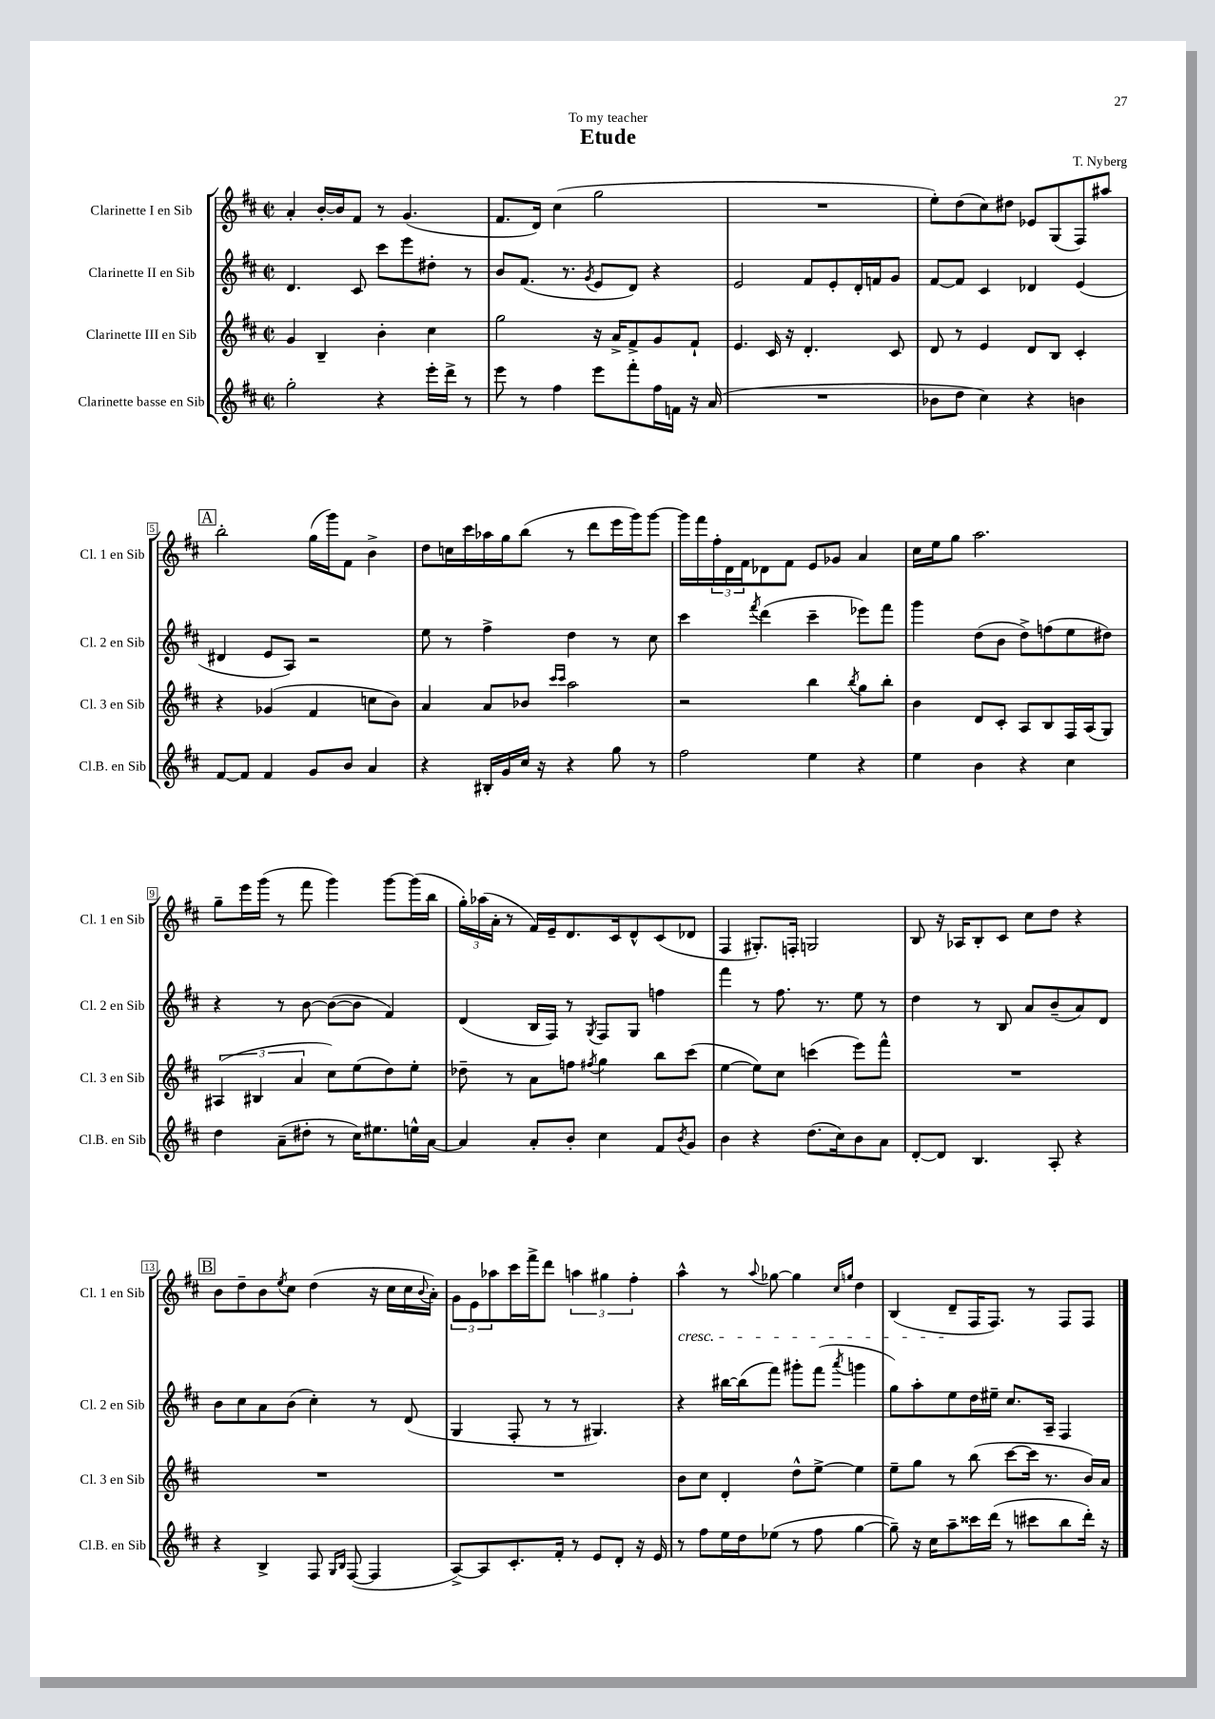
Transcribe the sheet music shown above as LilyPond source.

\header { title = "Etude" composer = "T. Nyberg" dedication = "To my teacher" }
<<
\new StaffGroup <<
\new Staff = "s0" \with { instrumentName = "Clarinette I en Sib" shortInstrumentName = "Cl. 1 en Sib" } {
    \clef treble \key d \major \defaultTimeSignature \time 2/2
    a'4-. b'16~-. b'16 fis'8 r8 g'4.( |
    fis'8. d'16) cis''4( g''2 |
    R1 |
    e''8-.) d''8( cis''8) dis''8 ees'8 g8( fis8) ais''8 |
    \mark \markup { \box "A" } b''2-. g''16( g'''16) fis'8 b'4-> |
    d''8 c''16 cis'''16 aes''16 g''16 b''8( r8 d'''8 e'''16 g'''16) g'''8~ |
    g'''16 fis'''16 \tuplet 3/2 { fis''16-. d'16 fis'16 } des'8 fis'8 e'8 ges'8 a'4 |
    cis''16 e''16 g''8 a''2. |
    g''8-- e'''16 g'''16( r8 fis'''8 g'''4) g'''8~ g'''16( b''16 |
    \tuplet 3/2 { g''16-.) aes''16( a'16-. } r8 fis'16) e'16-- d'8. cis'16 d'8-^ cis'8( des'8 |
    fis4 gis8.-.) f16-. g2 |
    b8 r16 aes16 b8-. cis'8 cis''8 d''8 r4 |
    \mark \markup { \box "B" } b'8 d''8-- b'8 \acciaccatura { e''8 } cis''8 d''4( r16 cis''16 cis''16 \appoggiatura { b'8 } a'16-.) |
    \tuplet 3/2 { g'8 e'8 aes''8 } cis'''16 fis'''16-> d'''8 \tuplet 3/2 { a''4 gis''4 fis''4-. } |
    a''4-^\cresc r8 \appoggiatura { a''8 } ges''8~ ges''4 \grace { cis''16 g''16 } d''4 |
    b4( d'8--\! fis16 fis8.) r8 fis8 fis8 \bar "|." |
}
\new Staff = "s1" \with { instrumentName = "Clarinette II en Sib" shortInstrumentName = "Cl. 2 en Sib" } {
    \clef treble \key d \major \defaultTimeSignature \time 2/2
    d'4. cis'8 cis'''8 e'''8 dis''8-. r8 |
    b'8 fis'8.( r8. \acciaccatura { g'8 } e'8 d'8) r4 |
    e'2 fis'8 e'8-. d'16-. f'16 g'8 |
    fis'8~ fis'8 cis'4 des'4 e'4( |
    \mark \markup { \box "A" } dis'4 e'8 a8) r2 |
    e''8 r8 fis''4-> d''4 r8 cis''8 |
    cis'''4 \acciaccatura { fis'''8 } d'''4( cis'''4-- ees'''8) fis'''8 |
    g'''4 d''8( b'8 d''8->) f''8( e''8 dis''8) |
    r4 r8 b'8~ b'8~( b'8 fis'4) |
    d'4( b16 fis16) r8 \acciaccatura { g8 } fis8 g8 f''4 |
    fis'''4 r8 fis''8. r8. e''8 r8 |
    d''4 r8 b8 a'8 b'8--( a'8) d'8 |
    \mark \markup { \box "B" } b'8 cis''8 a'8 b'8( cis''4-.) r8 d'8( |
    g4 fis8-. r8 r8 gis4.) |
    r4 bis''16~ bis''16( fis'''8) gis'''8-. fis'''8( \acciaccatura { a'''8 } g'''4 |
    g''8) a''8-. e''8 d''16 eis''16-- cis''8. a16-- fis4 \bar "|." |
}
\new Staff = "s2" \with { instrumentName = "Clarinette III en Sib" shortInstrumentName = "Cl. 3 en Sib" } {
    \clef treble \key d \major \defaultTimeSignature \time 2/2
    g'4 b4-- b'4-. cis''4 |
    g''2 r16 a'16-> fis'8-> g'8 fis'8-! |
    e'4. cis'16 r16 d'4.-. cis'8 |
    d'8 r8 e'4 d'8 b8 cis'4-. |
    \mark \markup { \box "A" } r4 ges'4( fis'4 c''8 b'8) |
    a'4 a'8 bes'8 \grace { cis'''16 cis'''16 } a''2 |
    r2 b''4 \acciaccatura { b''8 } g''8 b''8-. |
    b'4 d'8 cis'8-. a8 b8 fis16 a16( g8) |
    \tuplet 3/2 { ais4( bis4 a'4 } cis''8) e''8( d''8) e''8-. |
    des''8-- r8 a'8 f''8 \acciaccatura { fis''8 } g''4 b''8 cis'''8( |
    e''4~ e''8) cis''8 c'''4( e'''8) fis'''8-^ |
    R1 |
    \mark \markup { \box "B" } R1 |
    R1 |
    b'8 cis''8 d'4-. d''8-^ e''8~-> e''4 |
    e''8-- g''8 r8 b''8( cis'''8~ cis'''16 r8. b'16) a'16 \bar "|." |
}
\new Staff = "s3" \with { instrumentName = "Clarinette basse en Sib" shortInstrumentName = "Cl.B. en Sib" } {
    \clef treble \key d \major \defaultTimeSignature \time 2/2
    g''2-. r4 e'''16-. d'''16-> r8 |
    e'''8 r8 fis''4 e'''8 fis'''8-. fis''16 f'16 r16 a'16( |
    R1 |
    bes'8 d''8 cis''4) r4 b'4 |
    \mark \markup { \box "A" } fis'8~ fis'8 fis'4 g'8 b'8 a'4 |
    r4 bis16-. g'16 cis''16 r16 r4 g''8 r8 |
    fis''2 e''4 r4 |
    e''4 b'4 r4 cis''4 |
    d''4 a'8--( dis''8-. r8 cis''16) eis''8. e''16-^ a'16~ |
    a'4 a'8-. b'8-. cis''4 fis'8 \acciaccatura { b'8 } g'8 |
    b'4 r4 d''8.( cis''16) b'8 a'8 |
    d'8~-. d'8 b4. a8-. r4 |
    \mark \markup { \box "B" } r4 b4-> fis8 \grace { g16 b16 } fis8~( fis4 |
    a8~->) a8 cis'8.-. fis'16-. r8 e'8 d'8-. r16 e'16 |
    r8 fis''8 e''16 d''16 ees''8( r8 fis''8 g''4~ |
    g''8--) r16 cis''16 a''8-- cisis'''16 d'''16( r8 cis'''8 b''8 d'''16-.) r16 \bar "|." |
}
>>
>>
\layout { \context { \Score \override BarNumber.stencil = #(make-stencil-boxer 0.1 0.3 ly:text-interface::print) } }
